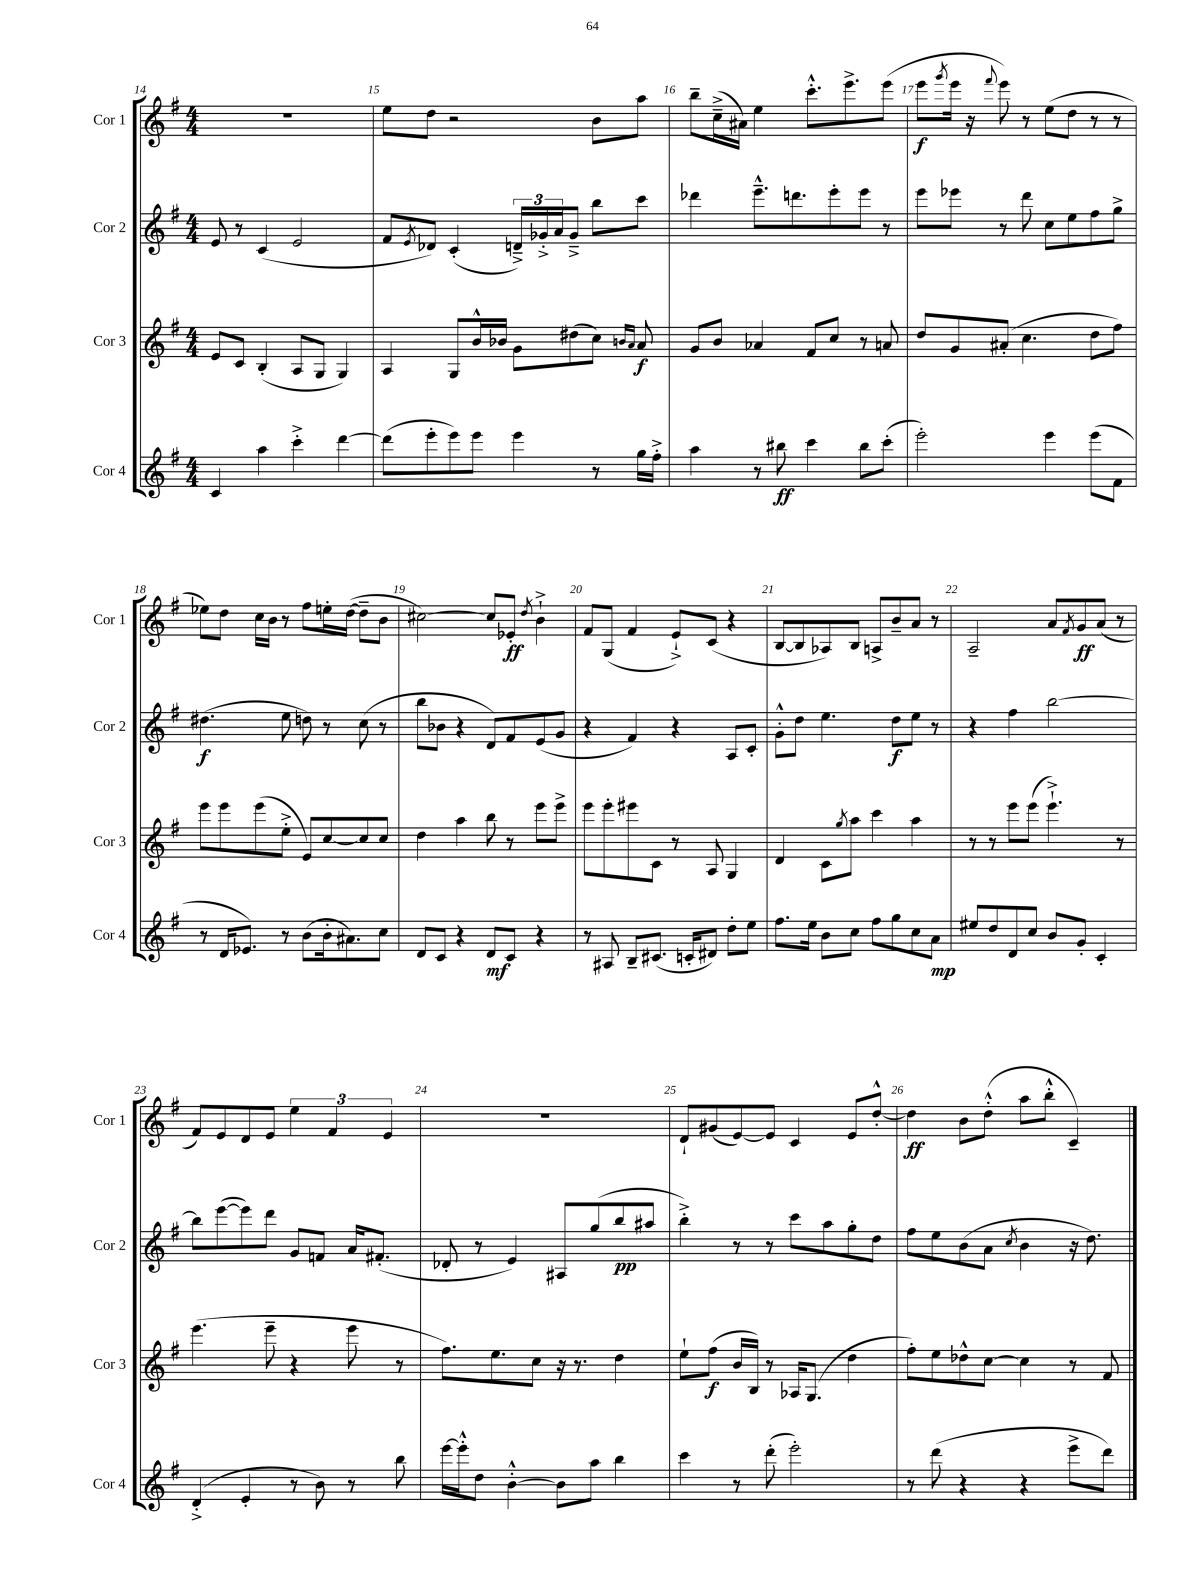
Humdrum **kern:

**kern	**kern	**kern	**kern
*staff4	*staff3	*staff2	*staff1
*clefG2	*clefG2	*clefG2	*clefG2
*k[f#]	*k[f#]	*k[f#]	*k[f#]
*M4/4	*M4/4	*M4/4	*M4/4
4c	8e	8e	1r
.	8c	8r	.
4aa	(4B'	(4c	.
4ccc'^	8A	2e	.
.	8G	.	.
[4ddd	4G)	.	.
=	=	=	=
(8ddd]	4A	8f#	8ee
.	.	8qe	.
8eee'	.	8d-)	8dd
8eee)	8G	(4c'	2r
8eee	16b^^	.	.
.	16b-	.	.
4eee	8g	24d~^)	.
.	.	24g-'^	.
.	.	24a	.
.	(8dd#	8g-~^	.
8r	8cc)	8bb	8b
.	16qqb	.	.
.	16qqa	.	.
16gg	8a	8ccc	8aa
16ff#'^	.	.	.
=	=	=	=
4aa	8g	4ddd-	8bb~
.	8b	.	(16cc~^
.	.	.	16a#)
8r	4a-	8.eee~^^	4ee
8bb#	.	.	.
.	.	8.ddd	.
4ccc	8f#	.	8.ccc'^^
.	8cc	8eee'	.
.	.	.	8.eee^
8bb#	8r	8eee	.
(8ccc'	8a	8r	(8eee
=	=	=	=
2eee')	8dd	8eee	8eee
.	.	.	8qggg
.	8g	8eee-	16eee
.	.	.	16r
.	.	.	8qqfff#
.	(8a#'	8r	8eee)
.	4.cc	8ddd	8r
4eee	.	8cc	(8ee
.	.	8ee	8dd
(8eee	8dd	8ff#	8r
8f#	8ff#)	8gg^	8r
=	=	=	=
8r	8eee	(4.dd#	8ee-)
16d	8eee	.	8dd
8.e-)	.	.	.
.	(8eee	.	16cc
.	.	.	16b
8r	8ee'^	8ee	8r
(8b	8e)	8dd)	8ff#
16b'	[8cc	8r	16ee'
8.a#)	.	.	([16dd
.	8cc]	(8cc	8dd~]
8cc	8cc	8r	8b
=	=	=	=
8d	4dd	8bb	[2cc#)
8c	.	8b-	.
4r	4aa	4r	.
8d	8bb	8d)	8cc#]
8c	8r	8f#	8e-'
.	.	.	8qdd
4r	8eee	(8e	4b`^
.	8eee^	8g	.
=	=	=	=
8r	8eee	4r	8f#
8A#	8eee'	.	(8G
8B~	8eee#	4f#)	4f#
(8.c#	8c	.	.
.	8r	4r	8e`^)
16c'	.	.	.
8d#)	8A	.	(8c
8dd'	4G	8A	4r
8ee	.	8c'	.
=	=	=	=
8.ff#	4d	8g'^^	[8B
.	.	8dd	8B]
16ee	.	.	.
8b	8c	4.ee	8A-)
.	8qgg	.	.
8cc	8aa	.	8B
8ff#	4ccc	.	8A^
8gg	.	8dd	8b~
8cc	4aa	8ee	8a
8a	.	8r	8r
=	=	=	=
8ee#	8r	4r	2A~
8dd	8r	.	.
8d	8eee	4ff#	.
8cc	(8eee	.	.
8b	4.eee`^)	[2bb	8a
.	.	.	8qf#
8g'	.	.	8g
4c'	.	.	(8a
.	8r	.	8r
=	=	=	=
(4d'^	(4.eee	8bb]	8f#)
.	.	([8eee	8e
4e'	.	8eee])	8d
.	8eee~	8ddd	8e
8r	4r	8g	6ee
8b)	.	8f	.
.	.	.	6f#
8r	8eee	16a	.
.	.	(8.f#'	.
.	.	.	6e
8bb	8r	.	.
=	=	=	=
[16eee	8.ff#)	8d-'	1r
16eee'^^]	.	.	.
8dd	.	8r	.
.	8.ee	.	.
[4b'^^	.	4e)	.
.	8cc	.	.
8b]	16r	8A#	.
.	8.r	.	.
8aa	.	(8gg	.
4bb	4dd	8bb	.
.	.	8aa#	.
=	=	=	=
4ccc	8ee`	4bb'^)	8d`
.	(8ff#	.	(8g#
8r	16b	8r	[8e)
.	16B)	.	.
(8ddd'	8r	8r	8e]
2eee')	16A-	8ccc	4c
.	(8.G	.	.
.	.	8aa	.
.	4dd	8gg'	8e
.	.	8dd	[8dd'^^
=	=	=	=
8r	8ff#')	8ff#	4dd]
(8ddd	8ee	8ee	.
4r	8dd-^^	(8b	8b
.	[8cc	8a	(8dd'^^
.	.	8qcc	.
4r	4cc]	4b	8aa
.	.	.	8bb'^^
8eee^	8r	16r	4c~)
.	.	8.dd)	.
8ddd)	8f#	.	.
==	==	==	==
*-	*-	*-	*-
